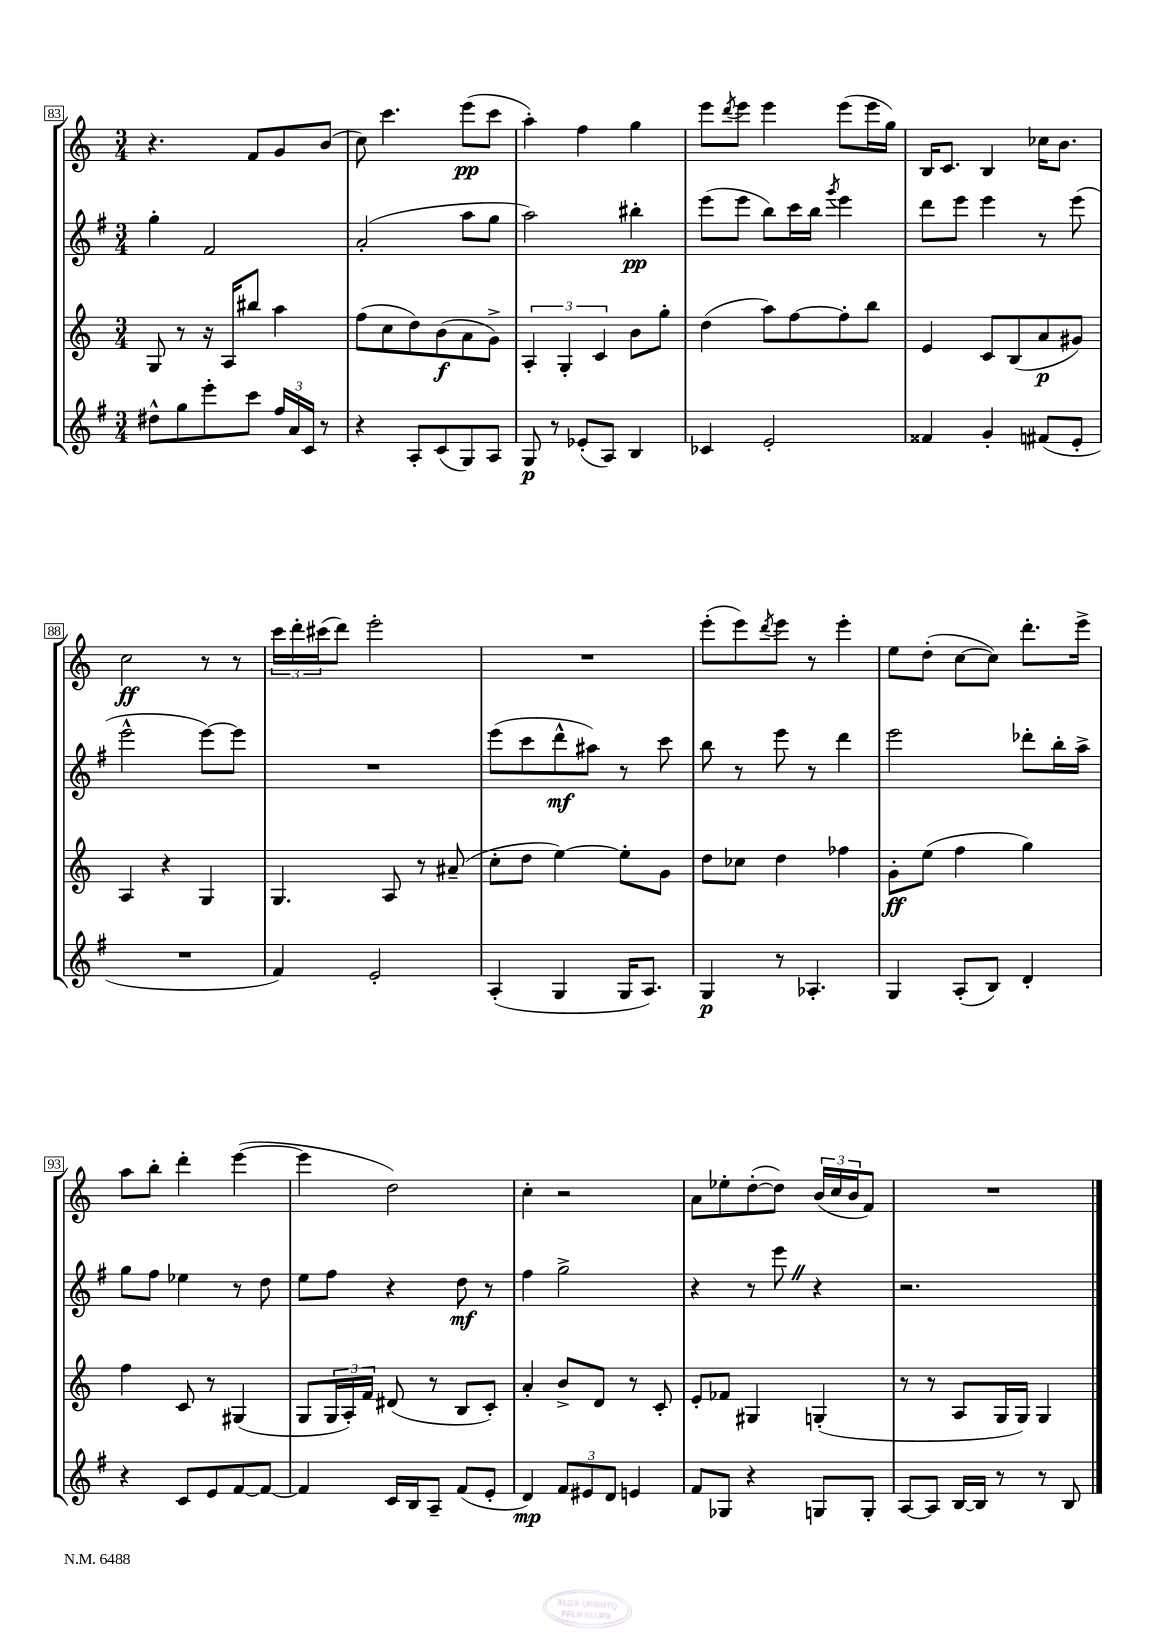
<<
\new StaffGroup <<
\new Staff = "s0" {
    \clef treble \key c \major \numericTimeSignature \time 3/4
    r4. f'8 g'8 b'8( |
    c''8) c'''4. e'''8\pp( c'''8 |
    a''4-.) f''4 g''4 |
    e'''8 \acciaccatura { d'''8 } e'''8 e'''4 e'''8( e'''16 g''16) |
    b16 c'8. b4 ces''16 b'8. |
    c''2\ff r8 r8 |
    \tuplet 3/2 { c'''16 d'''16-. cis'''16( } d'''8) e'''2-. |
    R2. |
    e'''8-.( e'''8) \acciaccatura { d'''8 } e'''8 r8 e'''4-. |
    e''8 d''8-.( c''8~ c''8) d'''8.-. e'''16-> |
    a''8 b''8-. d'''4-. e'''4~( |
    e'''4 d''2) |
    c''4-. r2 |
    a'8 ees''8-. d''8~-.( d''8) \tuplet 3/2 { b'16( c''16 b'16 } f'8) |
    R2. \bar "|." |
}
\new Staff = "s1" {
    \clef treble \key g \major \numericTimeSignature \time 3/4
    g''4-. fis'2 |
    a'2-.( a''8 g''8 |
    a''2) bis''4-.\pp |
    e'''8( e'''8 b''8) c'''16 b''16 \acciaccatura { g'''8 } e'''4 |
    d'''8 e'''8 e'''4 r8 e'''8( |
    e'''2-^ e'''8~) e'''8 |
    R2. |
    e'''8( c'''8 d'''8-^\mf ais''8) r8 c'''8 |
    b''8 r8 e'''8 r8 d'''4 |
    e'''2 des'''8-. b''16-. a''16-> |
    g''8 fis''8 ees''4 r8 d''8 |
    e''8 fis''8 r4 d''8\mf r8 |
    fis''4 g''2-> |
    r4 r8 e'''8 \once \override BreathingSign.text = \markup { \musicglyph "scripts.caesura.straight" } \breathe r4 |
    r2. \bar "|." |
}
\new Staff = "s2" {
    \clef treble \key c \major \numericTimeSignature \time 3/4
    g8 r8 r16 a16 bis''8 a''4 |
    f''8( c''8 d''8) b'8\f( a'8 g'8->) |
    \tuplet 3/2 { a4-. g4-. c'4 } b'8 g''8-. |
    d''4( a''8) f''8~ f''8-. b''8 |
    e'4 c'8 b8( a'8\p gis'8) |
    a4 r4 g4 |
    g4. a8 r8 ais'8--( |
    c''8-. d''8 e''4~) e''8-. g'8 |
    d''8 ces''8 d''4 fes''4 |
    g'8-.\ff e''8( f''4 g''4) |
    f''4 c'8 r8 gis4( |
    g8 \tuplet 3/2 { g16 a16-.) f'16 } dis'8( r8 b8 c'8-.) |
    a'4-. b'8-> d'8 r8 c'8-. |
    e'8-. fes'8 gis4 g4-.( |
    r8 r8 a8 g16 g16) g4 \bar "|." |
}
\new Staff = "s3" {
    \clef treble \key g \major \numericTimeSignature \time 3/4
    dis''8-^ g''8 e'''8-. c'''8 \tuplet 3/2 { fis''16 a'16 c'16 } r8 |
    r4 a8-. c'8( g8) a8 |
    g8\p r8 ees'8-.( a8) b4 |
    ces'4 e'2-. |
    fisis'4 g'4-. fis'8( e'8-. |
    R2. |
    fis'4) e'2-. |
    a4-.( g4 g16 a8.) |
    g4\p r8 aes4.-. |
    g4 a8-.( b8) d'4-. |
    r4 c'8 e'8 fis'8~ fis'8~ |
    fis'4 c'16 b16 a8-- fis'8( e'8-. |
    d'4\mp) \tuplet 3/2 { fis'8 eis'8 d'8 } e'4 |
    fis'8 ges8 r4 g8 g8-. |
    a8~ a8 b16~ b16 r8 r8 b8 \bar "|." |
}
>>
>>
\layout { \context { \Score currentBarNumber = #83 \override BarNumber.stencil = #(make-stencil-boxer 0.1 0.3 ly:text-interface::print) } }
